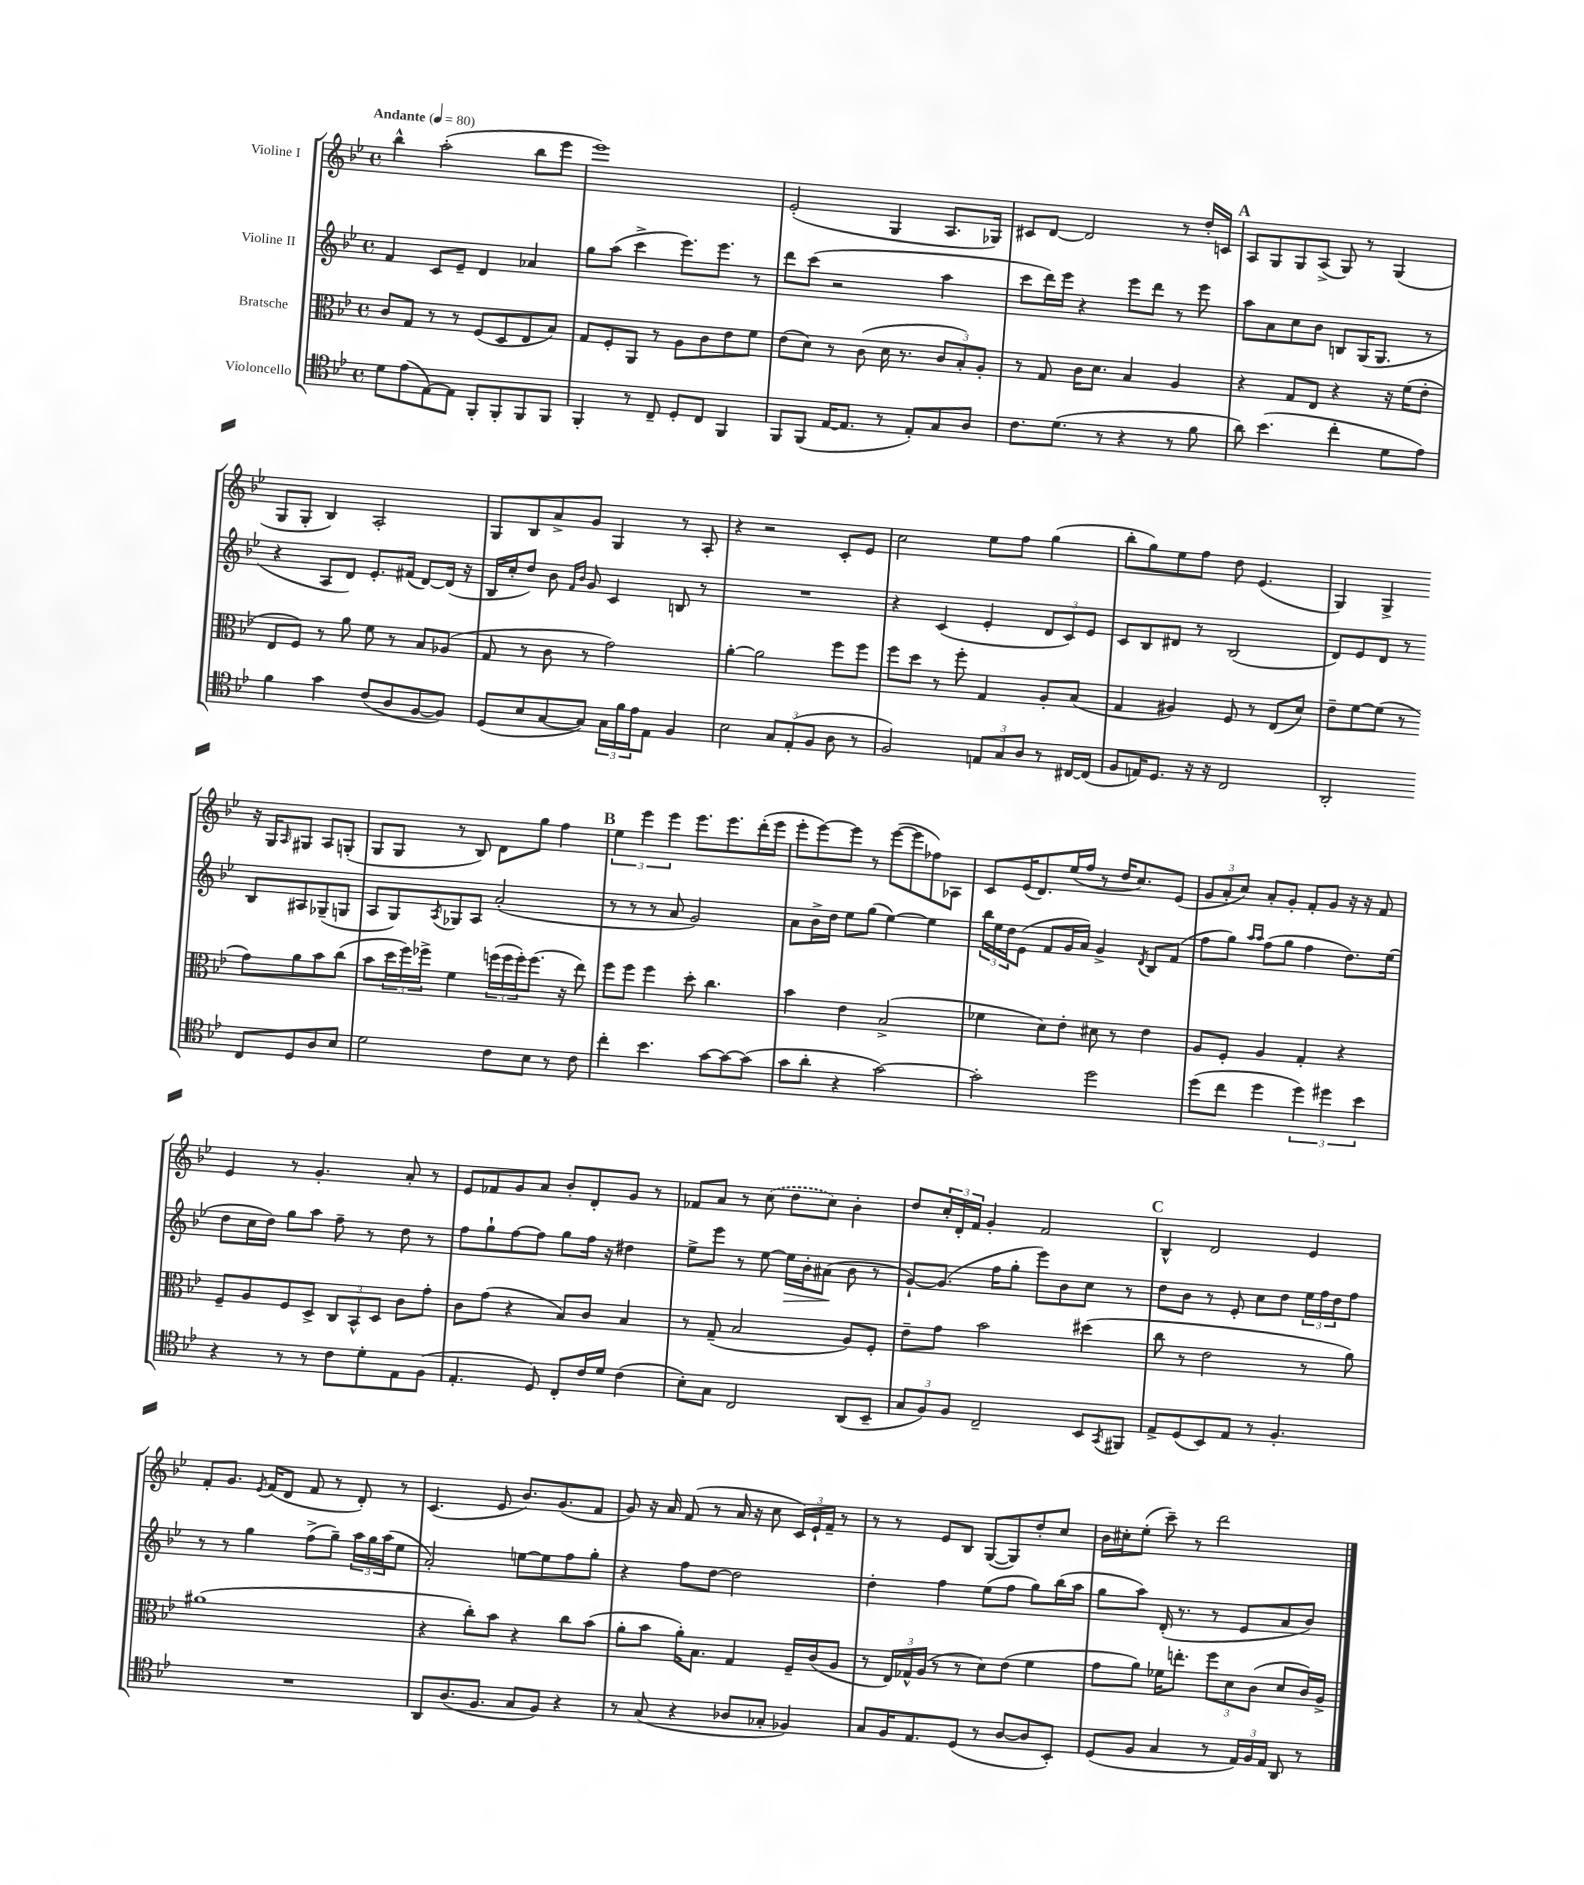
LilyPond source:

<<
\new StaffGroup <<
\new Staff = "s0" \with { instrumentName = "Violine I" } {
    \clef treble \key bes \major \defaultTimeSignature \time 4/4 \tempo "Andante" 4 = 80
    bes''4-^ a''2-.( bes''8 ees'''8 |
    ees'''1) |
    ees'2-.( g4 a8. ges16) |
    cis'8 d'8~ d'2 r8 d''16-. c'16 |
    \mark \markup { \bold "A" } a8 g8 g8 a8->( g8) r8 g4( |
    g8 g8-. bes4) a2-. |
    g8 bes8 a'8-> g'8 g4 r8 a8-. |
    r4 r2 c'8-. ees'8 |
    c''2 ees''8 f''8 g''4( |
    bes''8-. g''8) ees''8 f''8 d''8 ees'4.( |
    g4) g4-> r16 g16 \grace { a16 } gis8 a8 g8-.( |
    g8 g8 r8 bes8) d'8 g''8 f''4 |
    \mark \markup { \bold "B" } \tuplet 3/2 { ees''4 ees'''4 ees'''4 } ees'''8. ees'''8. d'''16-.( ees'''16 |
    ees'''8-. ees'''8~) ees'''8 r8 ees'''8~( ees'''8 fes''8) aes8 |
    c'8 ees'16( d'8.) ees''16( f''16 r8 d''16 c''8.) ees'8( |
    \tuplet 3/2 { g'8 a'8-. c''8) } a'8-. g'8-. f'8-. g'8 r16 r16 f'8 |
    ees'4 r8 g'4.-. a'8-. r8 |
    ees'8 fes'8 g'8 a'8 bes'8-. d'8-. g'8 r8 |
    fes'8 a'8 r8 \once \slurDashed c''8( d''8 c''8) bes'4-. |
    d''8 \tuplet 3/2 { c''16-. d'16-. f'16 } g'4-. f'2 |
    \mark \markup { \bold "C" } bes4-^ d'2 ees'4 |
    f'8-. g'8. \acciaccatura { ees'8 } f'16( d'8 f'8 r8 d'8-.) r8 |
    c'4.( ees'8 bes'8.) g'8.( f'8 |
    g'8) r16 a'16 f'8( r8 a'16 r16 c''8 \tuplet 3/2 { c'16) ees'16-! f'16-- } r8 |
    r8 r8 ees'8 bes8 g8~( g8) d''8-. c''8 |
    bes'16 cis''16-. ees''8-.( c'''8--) r8 d'''2 \bar "|." |
}
\new Staff = "s1" \with { instrumentName = "Violine II" } {
    \clef treble \key bes \major \defaultTimeSignature \time 4/4
    f'4 c'8 ees'8-- d'4 aes'4 |
    g''8 a''8( c'''4-> ees'''8.) ees'''8. r8 |
    d'''8 c'''8( r2 a''4 |
    c'''8 d'''16) ees'''16 r4 ees'''8 d'''8 r8 ees'''8 |
    \mark \markup { \bold "A" } a''8 a'8 c''8 bes'8 b8 g16( g8. r8 |
    r4 a8 d'8) ees'8.-. fis'16( d'8~) d'16( r16 |
    bes16 c''16-. d''8) bes'8 \grace { f'16 bes'16 } g'8 c'4 b8 r8 |
    R1 |
    r4 c'4( ees'4-. \tuplet 3/2 { d'8 c'8) ees'8 } |
    c'8 bes8 dis'8 r8 bes2( |
    d'8) ees'8 d'8 r8 bes8 ais8 ges8--( g8 |
    a8 g8) \acciaccatura { a8 } ges8 a8 a'2-.( |
    \mark \markup { \bold "B" } r8 r8 r8 a'8 g'2) |
    a'8 bes'16-> d''16 ees''8 g''8( ees''4~) ees''4 |
    \tuplet 3/2 { bes''16 ees''16 d''16 } ees'8( f'8 g'16 a'16) g'4-> \acciaccatura { d'8 } bes8 f'8( |
    f''8 g''8) \grace { a''16 a''16 } f''8( g''8 f''4 d''8.) ees''16( |
    d''8 c''16 d''16) g''8 a''8 f''8-- r8 d''8 r8 |
    f''8 g''8-! f''8~ f''8 g''8 f''16 r16 dis''4 |
    ees''8-> ees'''8 r8 ees''8~ ees''16\> bes'16-. ais'8\!( bes'8 r8 |
    g'8~-!) g'8.( f''16 g''8-. ees'''8) bes'8 c''8 r8 |
    \mark \markup { \bold "C" } d''8 bes'8 r8 ees'8-. c''8 d''8 \tuplet 3/2 { ees''16 f''16 d''16 } f''8 |
    r8 r8 g''4 f''8->( g''8--) \tuplet 3/2 { a''16 g''16 a''16( } ees''8 |
    a'2-.) e''8~ e''8 f''8 g''8-. |
    r4 f''8 d''8~ d''2 |
    d''4-. f''4 ees''8( f''8 g''8) bes''16( a''16 |
    g''8 a''8) d'16-.( r8. r8 ees'8 a'8 bes'8) \bar "|." |
}
\new Staff = "s2" \with { instrumentName = "Bratsche" } {
    \clef alto \key bes \major \defaultTimeSignature \time 4/4
    c'8 g8 r8 r8 f8( d8 ees8 bes8) |
    g8 f8-. a,8 r8 a8 c'8 ees'8 f'8 |
    ees'8( d'8) r8 c'8( d'16 r8. \tuplet 3/2 { c'8 bes8-.) a8-. } |
    r8 g8 c'16 d'8. bes4 a4 |
    \mark \markup { \bold "A" } r4 g8 ees8 r4 r16 f'16( ees'8-. |
    ees8 f8) r8 a'8 f'8 r8 bes8 aes8( |
    g8 r8 c'8 r8 g'2) |
    a'4~-. a'2 f''8 f''8 |
    f''8 d''8 r8 f''8-. g4 a8-. bes8( |
    g4 ais4) f8 r8 ees8( d'8) |
    ees'8-- f'8~ f'8( r8 g'8) a'8 bes'8 c''8( |
    bes'8 \tuplet 3/2 { d''16 f''16) fes''16-> } f'4 \tuplet 3/2 { f''16( f''16 f''16-.) } f''8.( r16 ees''8) |
    \mark \markup { \bold "B" } f''8 f''8 f''4 d''8-. c''4. |
    bes'4 ees'4 bes2->( |
    fes'4 d'8) ees'8-. dis'8 r8 ees'4 |
    a8 f8-. a4 g4-. r4 |
    f8-- a8 f8 d8-> \tuplet 3/2 { c8 bes,8-^ d8 } c'8 g'8-. |
    c'8 g'8( r4 bes8) c'8 bes4 |
    r8 g8--( bes2 a8) f8-. |
    ees'8-- g'8 bes'2 dis''4( |
    \mark \markup { \bold "C" } c''8 r8 ees'2 r8 a'8) |
    ais'1( |
    r4 c''8-.) bes'8 r4 c''8 bes'8( |
    a'8-. bes'8 a'16-.) bes8. g4 f16-- c'16( a8 |
    r8 \tuplet 3/2 { ees16) ges16-^ a16( } r8 r8 d'8) ees'8( f'4 |
    g'8 a'8) fes'16 e''8.-. \tuplet 3/2 { f''8 d'8 c'8( } d'8 c'16) a16-> \bar "|." |
}
\new Staff = "s3" \with { instrumentName = "Violoncello" } {
    \clef tenor \key bes \major \defaultTimeSignature \time 4/4
    d'8 ees'8( ees8~) ees8 f,8-. f,8-. f,8 f,8 |
    f,4-. r8 c8-- d8-. c8 f,4 |
    f,8 f,8( ees16~ ees8. r8 ees8-.) g8 a8 |
    c'8. d'8.( r8 r4 r8 f'8 |
    \mark \markup { \bold "A" } a'8) bes'4.( c''4-. d'8 ees'8) |
    f'4 g'4 c'8( a8 f8~ f8) |
    d8( bes8 g8~ g8) \tuplet 3/2 { g16 f'16 ees'16 } ees8 f4 |
    bes2 \tuplet 3/2 { g8 ees8-.( f8 } a8 r8 |
    f2) \tuplet 3/2 { e8 g8 a8 } r8 cis16~ cis16( |
    f8 e16) d8. r16 r16 c2 |
    a,2-. c8 d8 a8 bes8 |
    d'2 c'8 bes8 r8 c'8 |
    \mark \markup { \bold "B" } c''4-. bes'4. g'8~ g'8~ g'8( |
    g'8 a'8-. r4 g'2~) |
    g'2-. d''2 |
    d''8( c''8 d''4 \tuplet 3/2 { d''4) dis''4 bes'4 } |
    r4 r8 r8 c'8 d'8-. ees8 f8( |
    ees4.-. d8) c8-. c'16 d'16 c'4( |
    bes8-.) g8 c2 a,8( bes,8-- |
    \tuplet 3/2 { g8 f8) f8 } c2-- bes,8 \acciaccatura { g,8 } fis,8 |
    \mark \markup { \bold "C" } ees8-> d8( bes,8) ees8 r8 f4.-. |
    R1 |
    a,8 a8.( f8. g8 f8) r4 |
    r8 g8( r4 aes8 ges8-. fes4) |
    g8 f16 ees8. d8( r8 a8~ a8 bes,8-.) |
    d8( f8 g4 r8 \tuplet 3/2 { ees16) f16 ees16 } a,8 r8 \bar "|." |
}
>>
>>
\layout { \context { \Score \remove "Bar_number_engraver" } }
